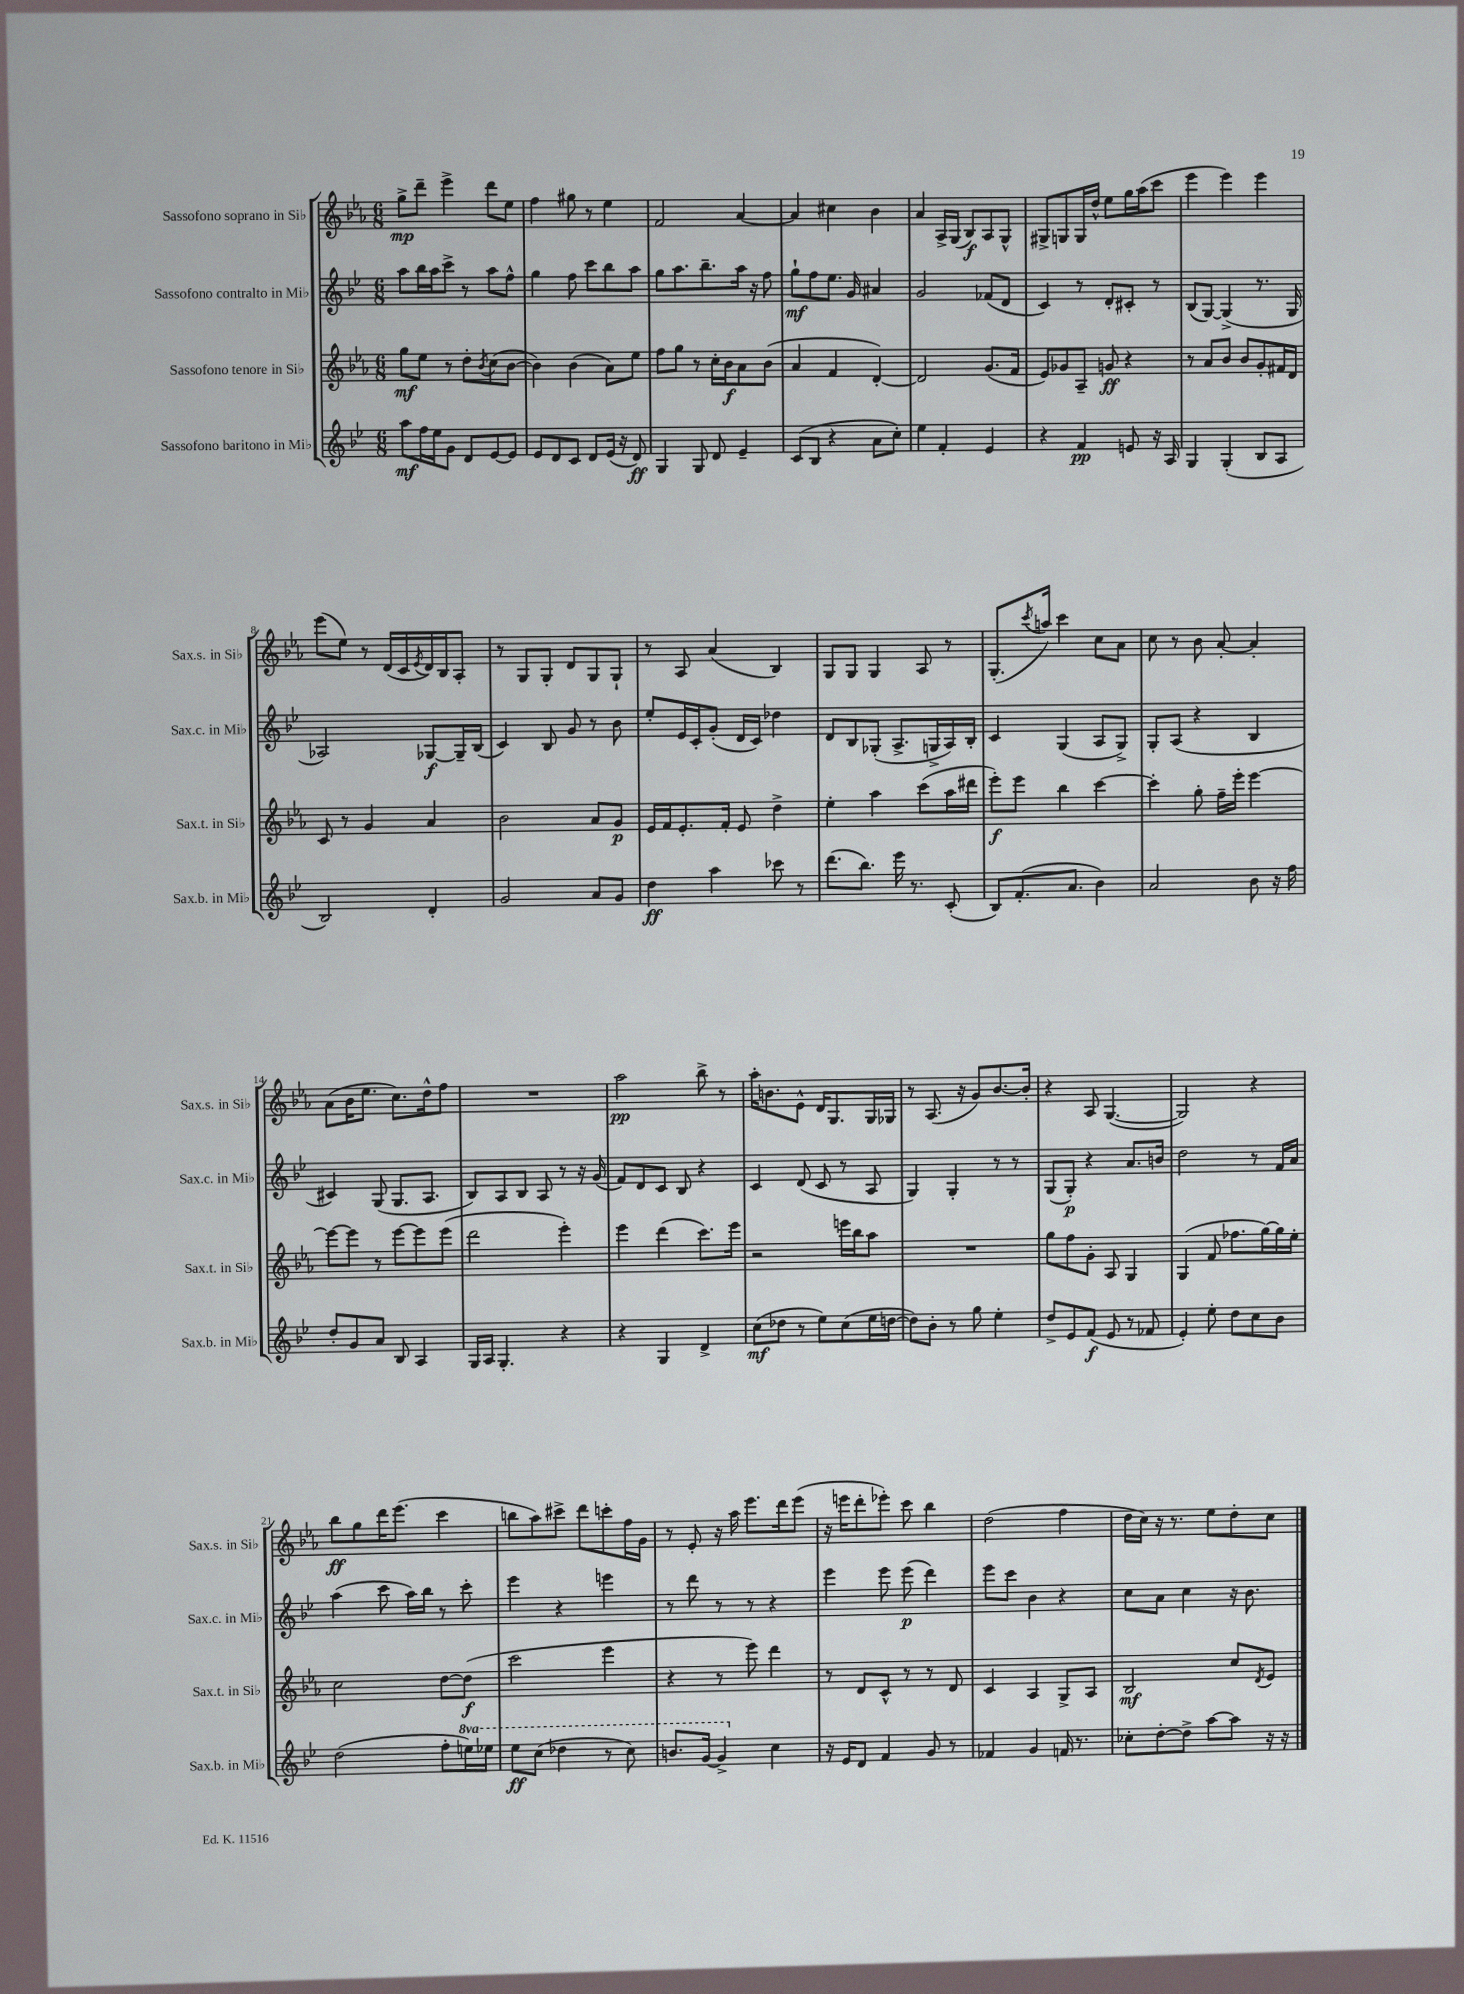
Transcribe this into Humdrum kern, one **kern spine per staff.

**kern	**kern	**kern	**kern
*staff4	*staff3	*staff2	*staff1
*clefG2	*clefG2	*clefG2	*clefG2
*k[b-e-]	*k[b-e-a-]	*k[b-e-]	*k[b-e-a-]
*M6/8	*M6/8	*M6/8	*M6/8
8aa\L	8gg\L	8aa\L	8gg^\L
16ff\L	8ee-\J	16bb-\L	8ddd~\J
16ee-\J	.	16aa\J	.
8g\J	8r	8ccc^\J	4eee-^\
8d/L	8dd'\L	8r	.
.	8qb-/	.	.
[8e-/	(8cc\	8aa\L	8ddd\L
8e-/]J	[8b-\J	8ff^^\J	8ee-\J
=	=	=	=
8e-/L	4b-\])	4gg\	4ff\
8d/	.	.	.
8c/J	(4b-\	8ff\	8gg#\
8d/L	.	8ccc\L	8r
(16e-/Jk	8a-\L)	8bb-\	4ee-\
16r	.	.	.
8d/)	8ee-\J	8aa\J	.
=	=	=	=
4G/	8ff\L	8gg\L	2f/
.	8gg\J	8.aa\	.
8G/	8r	.	.
.	.	8.bb-~\	.
8d/	16cc'\LL	.	.
.	16b-\J	.	.
4e-~/	8a-\	16aa\Jk	[4a-/
.	.	16r	.
.	(8b-\J	8ff\	.
=	=	=	=
(8c/L	4a-/	8gg`\L	4a-/]
8B-/J	.	8ff\	.
4r	4f/	8.ee-\J	4cc#\
.	.	16g/	.
8a\L	[4d'/)	4a#/	4b-\
8cc'\J)	.	.	.
=	=	=	=
4ee-\	2d/]	2g/	4a-/
4f'/	.	.	16A-^/LL
.	.	.	(16G/JJ
.	.	.	8B-/L)
4e-/	(8.g/L	(8f-/L	8A-/
.	.	8d/J	8G^^/J
.	16f/Jk	.	.
=	=	=	=
4r	8e-/L)	4c/)	8G#^/L
.	8g-/	.	8G/
4f/	8A-~/J	8r	16G/L
.	.	.	16dd^^/JJ
.	8g/	8d'/L	8ee-\L
8e/	4r	8c#'/J	16gg\L
.	.	.	(16aa-\J
16r	.	8r	8ccc\J
16A/	.	.	.
=	=	=	=
4G/	8r	(8B-/L	4eee-\
.	8a-/L	[8G/J)	.
(4G'/	8b-/J	(4G^/]	4eee-\)
.	8b-/L	.	.
8B-/L	8g'/	8.r	4eee-\
8A/J	16f#/L	.	.
.	16d/JJ	16G/	.
=	=	=	=
2B-/)	8c/	2A-/)	(8eee-\L
.	8r	.	8ee-\J)
.	4g/	.	8r
.	.	.	(16d/LL
.	.	.	16c/
.	.	.	8qe-/
4d'/	4a-/	[8G-/L	16d/)
.	.	.	16B-/J
.	.	16G-~/]L	8A-'/J
.	.	(16B-/JJ	.
=	=	=	=
2g/	2b-\	4c/)	8r
.	.	.	8G/L
.	.	8B-/	8G'/J
.	.	8g/	8d/L
8a/L	8a-/L	8r	8G/
8g/J	8g/J	8b-\	8G`/J
=	=	=	=
4dd\	16e-/LL	8ee-'/L	8r
.	16f/J	.	.
.	8.e-'/	16e-/L	8A-/
.	.	16c'/J	.
4aa\	.	(8g'/J	(4a-/
.	16f'/Jk	.	.
.	8e-/	16d/LL	.
.	.	16c/JJ)	.
8ccc-\	4dd^\	4dd-\	4B-/)
8r	.	.	.
=	=	=	=
(8.ddd\L	4ee-'\	8d/L	8G/L
.	.	8B-/	8G/J
8.bb-\J)	.	.	.
.	4aa-\	(8G-'/J	4G/
16eee-\	.	8.A^/L	.
8.r	.	.	.
.	(8ccc\L	.	8A-/
.	.	16G^/L	.
(8c'/	16aa-\L	16A/)	8r
.	16ddd#\JJ	16B-'/JJ	.
=	=	=	=
8B-/L)	8eee-'\L)	4c/	(8.G'/L
(8.f'/	8eee-\J	.	.
.	.	.	8qccc/
.	.	.	16aa/Jk)
.	4bb-\	(4G/	4ccc\
8.a/J	.	.	.
4b-\)	[4ccc\	8A/L	8cc\L
.	.	8G^/J)	8a-\J
=	=	=	=
2a/	4ccc'\]	8G'/L	8cc\
.	.	(8A/J	8r
.	8gg'\	4r	8b-\
.	16ff~\LL	.	[8a-'/
.	16eee-'\JJ	.	.
8b-\	[4eee-\	4B-/	4a-'/]
16r	.	.	.
16ff\	.	.	.
=	=	=	=
8dd'/L	8eee-\_L	4c#/)	(8a-\L
8g/	8eee-\]J	.	16b-\K
.	.	.	8.ee-\J
8a/J	8r	(8G/	.
8B-/	[8eee-\L	8.G/L	8.cc\L)
4A/	8eee-\]	.	.
.	.	8.A/J	16dd^^\k
.	(8eee-\J	.	8ff\J
=	=	=	=
16G/LL	2ddd\	8B-/L)	2.r
16A/JJ	.	.	.
4.G'/	.	8A/	.
.	.	8B-/J	.
.	.	8A/	.
4r	4eee-'\)	8r	.
.	.	16r	.
.	.	(16g/	.
=	=	=	=
4r	4eee-\	8f/L)	2aa-\
.	.	8d/	.
4G/	(4ddd\	8c/J	.
.	.	8B-/	.
4d^/	8.ccc\L)	4r	8bb-^\
.	.	.	8r
.	16eee-\Jk	.	.
=	=	=	=
(8cc\L	2r	4c/	16aa-'\LK
.	.	.	8.b\
8dd-\J	.	.	.
8r	.	(8d/	8e-^^\J
8ee-\L)	.	8c/	16d/LK
.	.	.	8.G/
(8cc\	16eee\LL	8r	.
.	16bb-\J	.	.
16ee-\L	8aa-\J	8A/	16G/L
[16dd\JJ	.	.	16G-/JJ
=	=	=	=
8dd\]L)	2.r	4G/)	8r
8b-'\J	.	.	(8.A-/
8r	.	4G'/	.
.	.	.	16r
8gg\	.	.	8g/L)
4ee-'\	.	8r	[8.b-/
.	.	8r	.
.	.	.	16b-'/]Jk
=	=	=	=
8dd^/L	8gg\L	(8G/L	4r
8e-/	8ff\	8G'/J)	.
(8f/J	8g'\J	4r	8A-/
8e-/	8A-/	.	([4.G/
8r	4G/	8.a/L	.
8f-/	.	.	.
.	.	16b/Jk	.
=	=	=	=
4e-'/)	(4G/	2dd\	2G/])
8ee-'\	8f/	.	.
8dd\L	8.ff-\L	.	.
8cc\	.	8r	4r
.	[16gg\L)	.	.
8b-\J	16gg\]	16f/LL	.
.	16ee-'\JJ	16a/JJ	.
=	=	=	=
(2dd\	2cc\	(4aa\	8bb-\L
.	.	.	8gg\
.	.	8ccc\	16ddd\K
.	.	.	(8.eee-\J
.	.	16aa\LL)	.
.	.	16bb-\JJ	.
8ff'\L	[8dd\L	8r	4ccc\
16eee\L)	(8dd\]J	8ccc'\	.
16eee-\JJ	.	.	.
=	=	=	=
8eee-\L	2ccc\	4eee-\	8bb\L
(8ccc\J	.	.	8aa-\)
4ddd-\	.	4r	8ccc#^\J
.	.	.	8ddd\L
8r	4eee-\	4eee\	8ccc'\
8ccc\)	.	.	16ff\L
.	.	.	16g\JJ
=	=	=	=
8.bb/L	4r	8r	8r
.	.	8ddd\	8e-'/
[16gg/Jk	.	.	.
4gg^/]	8r	8r	16r
.	.	.	16aa-\
.	8eee-\)	8r	8.eee-\L
4cc\	4ddd\	4r	.
.	.	.	16ddd\k
.	.	.	(8eee-\J
=	=	=	=
16r	8r	4eee-\	16r
16e-/LK	.	.	16eee\LK
8d/J	8d/L	.	8ddd'\
4f/	8c^^/J	8eee-\	8eee-'\J)
.	8r	(8eee-\	8ccc\
8g/	8r	4ddd\)	4bb-\
8r	8d/	.	.
=	=	=	=
4f-/	4c/	8eee-\L	(2dd\
.	.	8ccc\J	.
4g/	4A-/	4b-\	.
16f/	8G^/L	4r	4ff\
8.r	.	.	.
.	8A-/J	.	.
=	=	=	=
8cc-'\L	2B-/	8cc\L	16dd\LL
.	.	.	16cc\JJ)
[8dd'\	.	8a\J	16r
.	.	.	8.r
8dd^\]J	.	4cc\	.
[8aa\L	.	.	8ee-\L
8aa\]J	8cc/L	16r	8dd'\
.	.	8.b-\	.
.	8qd/	.	.
16r	8e-/J	.	8cc\J
16r	.	.	.
==	==	==	==
*-	*-	*-	*-
